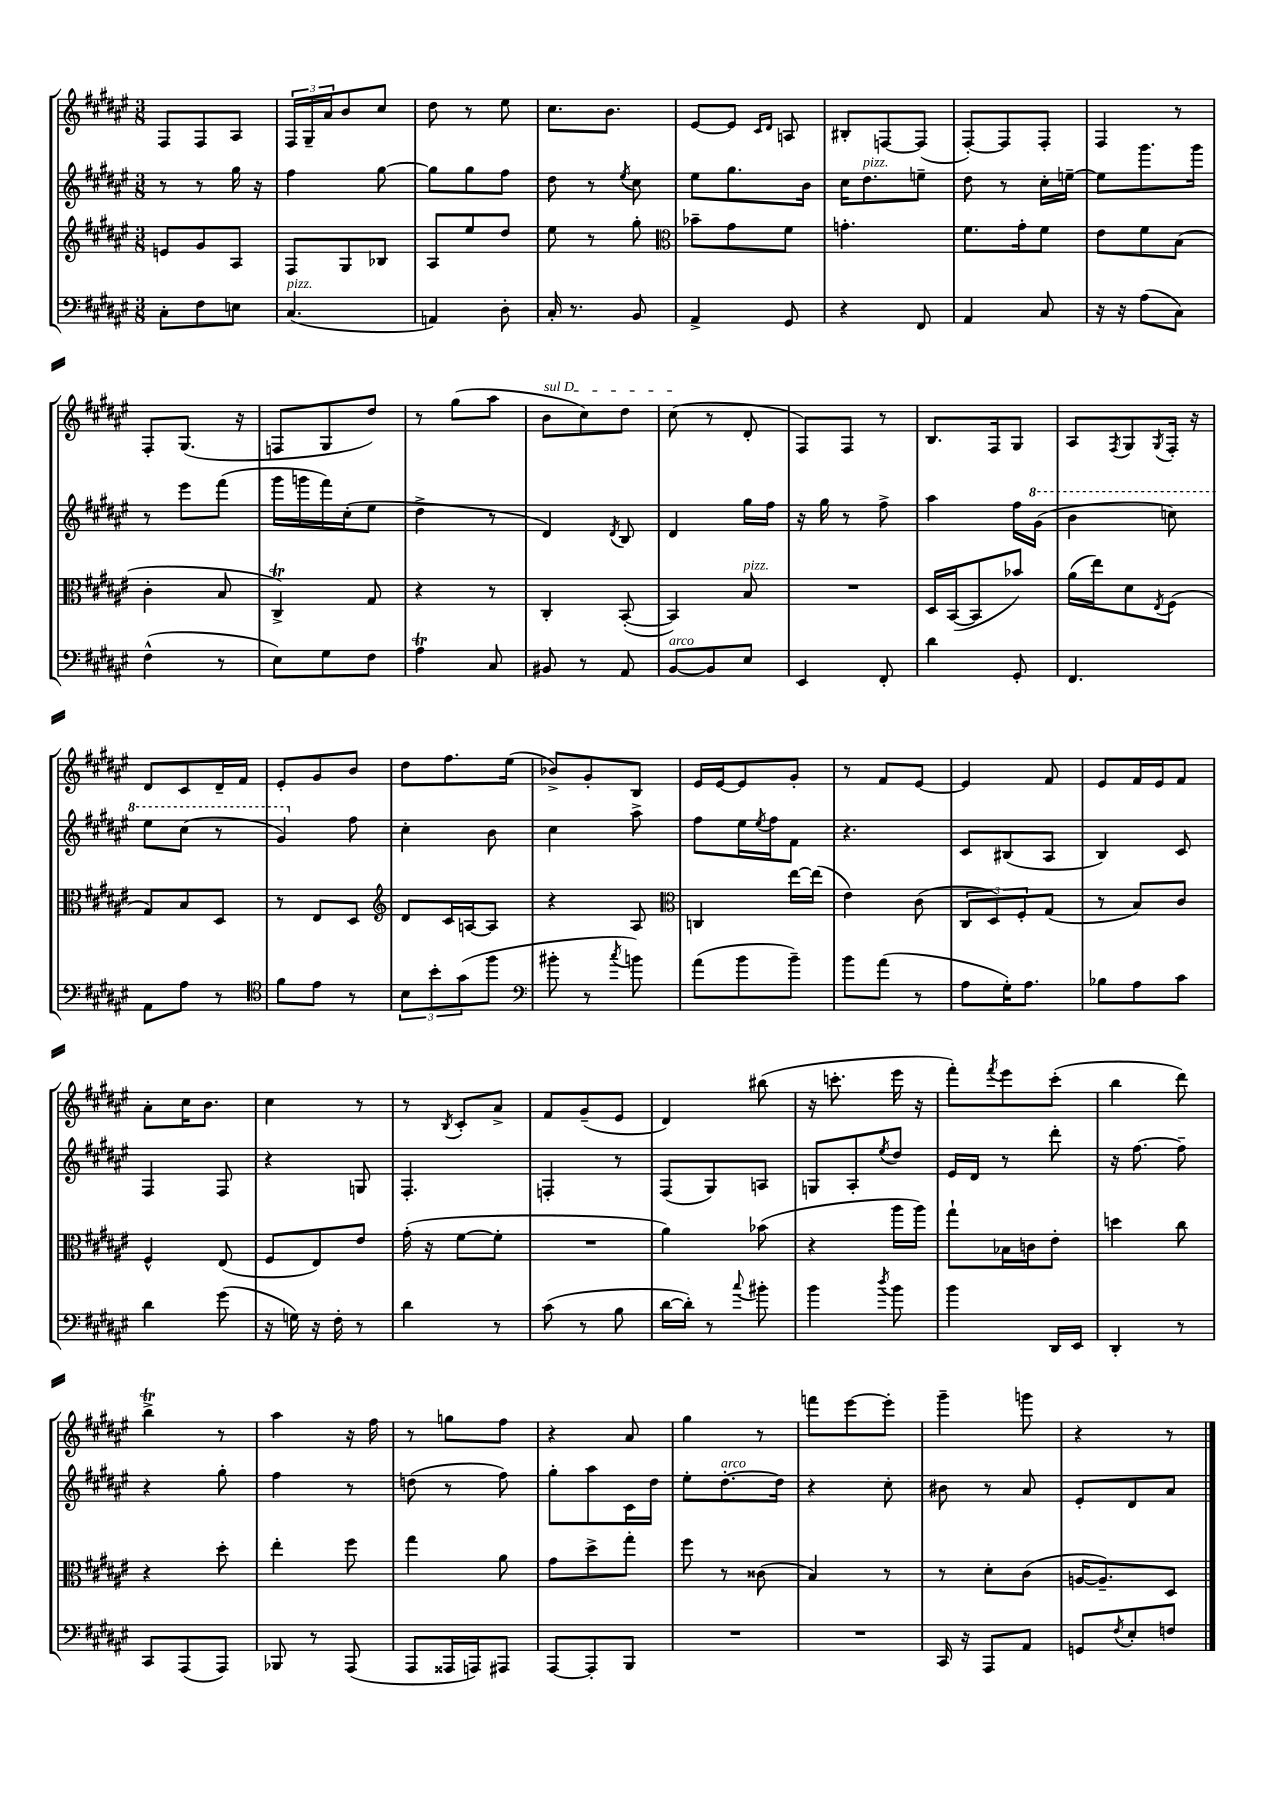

**kern	**kern	**kern	**kern
*staff4	*staff3	*staff2	*staff1
*clefF4	*clefG2	*clefG2	*clefG2
*k[f#c#g#d#a#e#]	*k[f#c#g#d#a#e#]	*k[f#c#g#d#a#e#]	*k[f#c#g#d#a#e#]
*M3/8	*M3/8	*M3/8	*M3/8
8C#'	8e	8r	8F#
8F#	8g#	8r	8F#
8E	8A#	16gg#	8A#
.	.	16r	.
=	=	=	=
(4.C#	8F#	4ff#	24F#
.	.	.	24G#~
.	.	.	24a#
.	8G#	.	8b
.	8B-	[8gg#	8cc#
=	=	=	=
4AA)	8A#	8gg#]	8dd#
.	8ee#	8gg#	8r
8D#'	8dd#	8ff#	8ee#
=	=	=	=
16C#'	8ee#	8dd#	8.cc#
8.r	.	.	.
.	8r	8r	.
.	.	.	8.b
.	.	8qee#	.
8BB	8gg#'	8cc#	.
=	=	=	=
*	*clefC3	*	*
4AA#^	8b-~	8ee#	[8e#
.	8g#	8.gg#	8e#]
.	.	.	16qqc#
.	.	.	16qqd#
8GG#	8f#	.	8A
.	.	16b	.
=	=	=	=
4r	4.g'	16cc#	8B#'
.	.	8.dd#	.
.	.	.	[8F
8FF#	.	8ee~	(8F]
=	=	=	=
4AA#	8.f#	8dd#	[8F#')
.	.	8r	8F#]
.	16g#'	.	.
8C#	8f#	16cc#'	8F#'
.	.	[16ee~	.
=	=	=	=
16r	8e#	8ee]	4F#
16r	.	.	.
(8A#	8f#	8.ggg#	.
8C#)	(8B	.	8r
.	.	16ggg#	.
=	=	=	=
(4F#^^	4c#'	8r	8F#'
.	.	8eee#	(8.G#
8r	8B	(8fff#	.
.	.	.	16r
=	=	=	=
8E#)	4C#^)	16ggg#	8F
.	.	16ggg	.
8G#	.	16fff#)	8G#
.	.	(16cc#'	.
8F#	8G#	8ee#	8dd#)
=	=	=	=
4A#	4r	4dd#^	8r
.	.	.	(8gg#
8C#	8r	8r	8aa#
=	=	=	=
8BB#	4C#'	4d#)	8b
8r	.	.	8cc#)
.	.	8qd#	.
8AA#	([8BB'	8B	8dd#
=	=	=	=
[8BB	4BB])	4d#	(8cc#
8BB]	.	.	8r
8E#	8B	16gg#	8d#'
.	.	16ff#	.
=	=	=	=
4EE#	4.r	16r	8F#)
.	.	16gg#	.
.	.	8r	8F#
8FF#'	.	8ff#^	8r
=	=	=	=
4d#	16D#	4aa#	8.B
.	([16BB	.	.
.	8BB]	.	.
.	.	.	16F#
8GG#'	8b-)	16ff#	8G#
.	.	(16gg#	.
=	=	=	=
4.FF#	(16a#	4bb	8A#
.	16ee#)	.	.
.	.	.	8qF#
.	8d#	.	8G#
.	8qE#	.	8qG#
.	(8F#	8ccc)	16F#'
.	.	.	16r
=	=	=	=
8AA#	8G#)	8eee#	8d#
8A#	8B	(8ccc#	8c#
8r	8D#	8r	16d#~
.	.	.	16f#
=	=	=	=
*clefC4	*	*	*
8f#	8r	4gg#)	8e#'
8e#	8E#	.	8g#
8r	8D#	8ff#	8b
=	=	=	=
*	*clefG2	*	*
12B	8d#	4cc#'	8dd#
12b'	.	.	.
.	16c#	.	8.ff#
(12g#	.	.	.
.	[16A	.	.
8ff#	8A]	8b	.
.	.	.	(16ee#
=	=	=	=
*clefF4	*	*	*
8b#'	4r	4cc#	8b-^)
8r	.	.	8g#'
8qcc#	.	.	.
8b)	8A#	8aa#^	8B
=	=	=	=
*	*clefC3	*	*
(8a#	4C	8ff#	16e#
.	.	.	[16e#
8b	.	16ee#	8e#]
.	.	8qee#	.
.	.	16ff#	.
8b~)	[16ee#	8f#	8g#'
.	(16ee#]	.	.
=	=	=	=
8b	4e#)	4.r	8r
(8a#	.	.	8f#
8r	(8c#	.	[8e#
=	=	=	=
8A#	12C#	8c#	4e#]
.	12D#)	.	.
16G#')	.	(8B#	.
.	12F#'	.	.
8.A#	.	.	.
.	(8G#	8A#	8f#
=	=	=	=
8B-	8r	4B)	8e#
8A#	8B)	.	16f#
.	.	.	16e#
8c#	8c#	8c#	8f#
=	=	=	=
4d#	4F#^^	4F#	8a#'
.	.	.	16cc#
.	.	.	8.b
(8g#	(8E#	8F#	.
=	=	=	=
16r	8F#	4r	4cc#
16G)	.	.	.
16r	8E#)	.	.
16F#'	.	.	.
8r	8e#	8G	8r
=	=	=	=
4d#	(16g#'	4.F#'	8r
.	16r	.	.
.	.	.	8qB
.	[8f#	.	8c#'
8r	8f#']	.	8a#^
=	=	=	=
(8c#	4.r	4F'	8f#
8r	.	.	(8g#~
8B	.	8r	8e#
=	=	=	=
[16d#	4a#)	(8F#	4d#)
16d#'])	.	.	.
8r	.	8G#)	.
8qqcc#	.	.	.
8b#'	(8b-	8A	(8bb#
=	=	=	=
4b	4r	8G	16r
.	.	.	8.ccc'
.	.	8A#'	.
8qdd#	.	8qee#	.
8b	16aa#	8dd#	16eee#
.	16aa#)	.	16r
=	=	=	=
4b	8gg#`	16e#	8fff#')
.	.	16d#	.
.	.	.	8qfff#
.	16B-	8r	8eee#
.	16c	.	.
16DD#	8e#'	8ddd#'	(8ccc#'
16EE#	.	.	.
=	=	=	=
4DD#'	4dd	16r	4bb
.	.	[8.ff#	.
8r	8cc#	8ff#~]	8ddd#)
=	=	=	=
8CC#	4r	4r	4bb^
(8AAA#	.	.	.
8AAA#)	8dd#'	8gg#'	8r
=	=	=	=
8BBB-	4ee#'	4ff#	4aa#
8r	.	.	.
(8AAA#	8ff#	8r	16r
.	.	.	16ff#
=	=	=	=
8AAA#	4gg#	(8dd	8r
16AAA##	.	8r	8gg
16AAA)	.	.	.
8AAA#	8a#	8ff#)	8ff#
=	=	=	=
[8AAA#	8g#	8gg#'	4r
8AAA#']	8dd#^	8aa#	.
8BBB	8gg#'	16c#	8a#
.	.	16dd#	.
=	=	=	=
4.r	8ff#	8ee#'	4gg#
.	8r	[8.dd#'	.
.	(8c##	.	8r
.	.	16dd#]	.
=	=	=	=
4.r	4B)	4r	8fff
.	.	.	[8eee#
.	8r	8cc#'	8eee#']
=	=	=	=
16CC#	8r	8b#	4ggg#~
16r	.	.	.
8AAA#	8d#'	8r	.
8AA#	(8c#	8a#	8ggg
=	=	=	=
8GG	[16A	8e#'	4r
.	8.A~])	.	.
8qF#	.	.	.
8E#'	.	8d#	.
8F	8D#	8a#	8r
==	==	==	==
*-	*-	*-	*-
